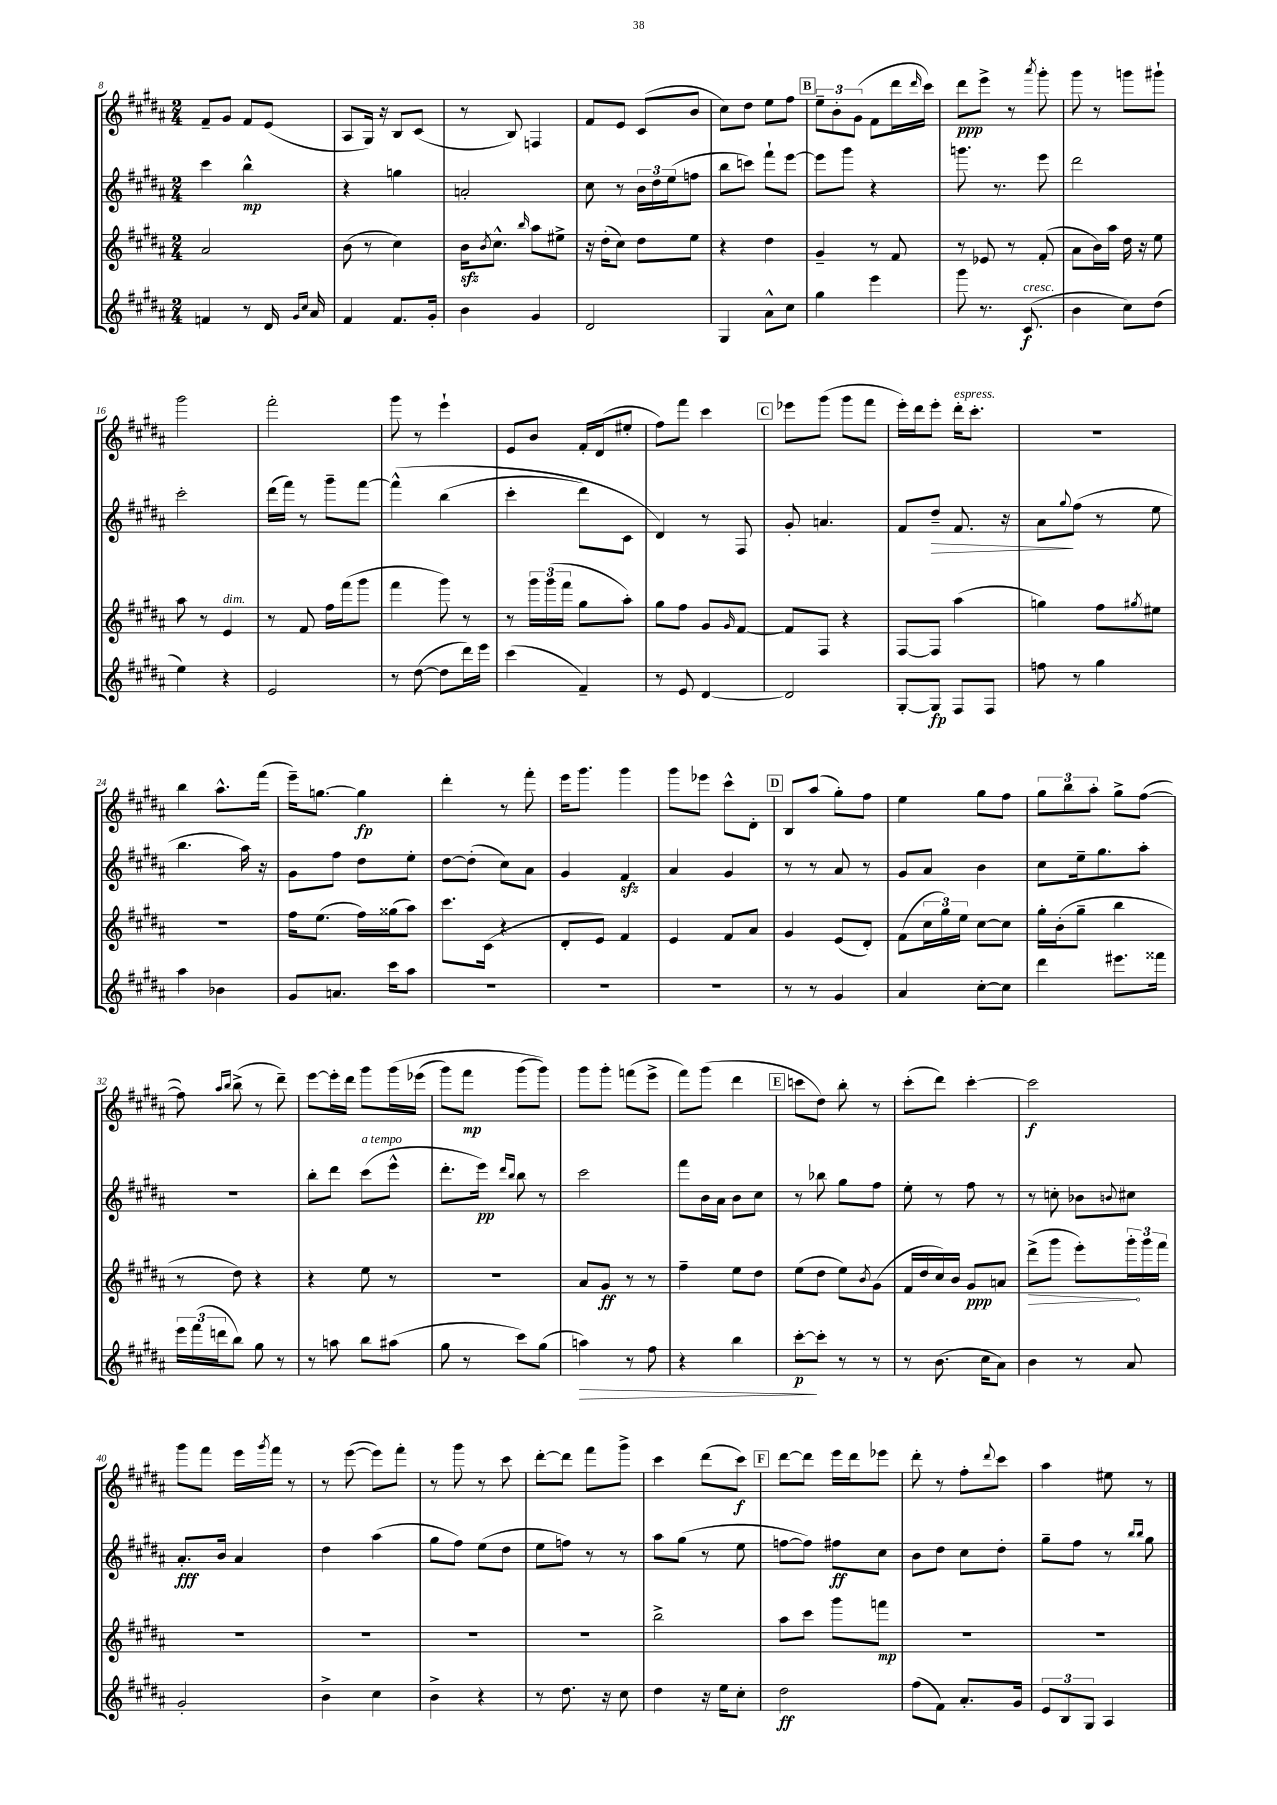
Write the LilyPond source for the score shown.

<<
\new StaffGroup <<
\new Staff = "s0" {
    \clef treble \key b \major \numericTimeSignature \time 2/4
    fis'8-- gis'8 fis'8 e'8( |
    ais8 gis16) r16 b8 cis'8( |
    r8 b8) f4 |
    fis'8 e'8 cis'8( b'8 |
    cis''8) dis''8 e''8 fis''8 |
    \mark \markup { \box "B" } \tuplet 3/2 { e''8-- b'8-. gis'8( } fis'8 dis'''16 \grace { dis'''16 } cis'''16) |
    dis'''8\ppp e'''8-> r8 \acciaccatura { ais'''8 } gis'''8-. |
    gis'''8 r8 g'''8 gis'''8-! |
    gis'''2 |
    fis'''2-. |
    gis'''8 r8 e'''4-! |
    e'8 b'8 fis'16-. dis'16( eis''8-. |
    fis''8) fis'''8 cis'''4 |
    \mark \markup { \box "C" } ees'''8 gis'''8( gis'''8 fis'''8 |
    e'''16-.) dis'''16 e'''8-. dis'''16-.^\markup { \italic "espress." } cis'''8.-. |
    R2 |
    b''4 ais''8.-^ fis'''16( |
    e'''16--) g''8.~ g''4\fp |
    dis'''4-. r8 fis'''8-. |
    e'''16 gis'''8. gis'''4 |
    gis'''8 ees'''8 cis'''8-^ dis'8-. |
    \mark \markup { \box "D" } b8 ais''8( gis''8-.) fis''8 |
    e''4 gis''8 fis''8 |
    \tuplet 3/2 { gis''8 b''8 ais''8-. } gis''8-> fis''8~( |
    fis''8) \grace { ais''16 b''16 } b''8->( r8 dis'''8--) |
    e'''8~ e'''16-. dis'''16 gis'''8 gis'''16\( ees'''16( |
    gis'''8) fis'''8\mp gis'''8( gis'''8)\) |
    gis'''8 gis'''8-. f'''8( e'''8-> |
    fis'''8) gis'''8( dis'''4 |
    \mark \markup { \box "E" } c'''8 dis''8) b''8-. r8 |
    cis'''8-.( dis'''8) cis'''4~-. |
    cis'''2\f |
    gis'''8 fis'''8 e'''16 \acciaccatura { gis'''8 } fis'''16 r8 |
    r8 e'''8~( e'''8) fis'''8-. |
    r8 gis'''8 r8 cis'''8 |
    dis'''8~-. dis'''8 fis'''8 gis'''8-> |
    cis'''4 dis'''8( cis'''8\f) |
    \mark \markup { \box "F" } dis'''8~ dis'''8 e'''16 dis'''16 ees'''8 |
    dis'''8-. r8 fis''8-. \appoggiatura { dis'''8 } cis'''8 |
    ais''4 eis''8 r8 \bar "|." |
}
\new Staff = "s1" {
    \clef treble \key b \major \numericTimeSignature \time 2/4
    cis'''4 b''4-^\mp |
    r4 g''4 |
    a'2-. |
    cis''8 r8 \tuplet 3/2 { b'16 dis''16 e''16( } f''8 |
    b''8 c'''8) fis'''8-! e'''8~ |
    \mark \markup { \box "B" } e'''8 gis'''8 r4 |
    g'''8. r8. e'''8 |
    dis'''2 |
    cis'''2-. |
    dis'''16( fis'''16) r8 gis'''8-- fis'''8~ |
    fis'''4-^\( b''4( |
    cis'''4-. dis'''8) cis'8 |
    dis'4\) r8 fis8 |
    \mark \markup { \box "C" } gis'8-. a'4. |
    fis'8 dis''8--\> fis'8. r16 |
    ais'8\! \appoggiatura { gis''8 } fis''8( r8 e''8 |
    b''4. ais''16) r16 |
    gis'8 fis''8 dis''8 e''8-. |
    dis''8~ dis''8-.( cis''8) ais'8 |
    gis'4 fis'4\sfz |
    ais'4 gis'4 |
    \mark \markup { \box "D" } r8 r8 ais'8 r8 |
    gis'8 ais'8 b'4 |
    cis''8 e''16-- gis''8. ais''8-. |
    r2 |
    b''8-. dis'''8 cis'''8^\markup { \italic "a tempo" }( e'''8-^ |
    dis'''8.-. e'''16\pp) \grace { dis'''16 b''16 } b''8 r8 |
    cis'''2 |
    fis'''8 b'16 ais'16 b'8 cis''8 |
    \mark \markup { \box "E" } r8 bes''8 gis''8 fis''8 |
    e''8-. r8 fis''8 r8 |
    r8 c''8-. bes'8 \appoggiatura { b'8 } cis''8 |
    ais'8.-.\fff b'16 ais'4 |
    dis''4 ais''4( |
    gis''8 fis''8) e''8( dis''8 |
    e''8 f''8) r8 r8 |
    ais''8 gis''8( r8 e''8 |
    \mark \markup { \box "F" } f''8~ f''8) fis''8\ff cis''8 |
    b'8 dis''8 cis''8 dis''8-. |
    gis''8-- fis''8 r8 \grace { b''16 b''16 } gis''8 \bar "|." |
}
\new Staff = "s2" {
    \clef treble \key b \major \numericTimeSignature \time 2/4
    ais'2 |
    b'8( r8 cis''4) |
    b'16\sfz \acciaccatura { b'8 } cis''8.-^ \grace { b''16 } ais''8 eis''8-> |
    r16 dis''16-.( cis''8) dis''8 e''8 |
    r4 dis''4 |
    \mark \markup { \box "B" } gis'4-- r8 fis'8 |
    r8 ees'8 r8 fis'8-.( |
    ais'8 b'16) ais''16 dis''16 r16 e''8 |
    ais''8 r8 e'4^\markup { \italic "dim." } |
    r8 fis'8 fis''16 fis'''16( gis'''8 |
    fis'''4 gis'''8) r8 |
    r8 \tuplet 3/2 { gis'''16 gis'''16( fis'''16 } gis''8 ais''8-.) |
    gis''8 fis''8 gis'8 \grace { gis'16 } fis'8~ |
    \mark \markup { \box "C" } fis'8 fis8 r4 |
    fis8~ fis8 ais''4( |
    g''4) fis''8 \acciaccatura { gis''8 } eis''8 |
    R2 |
    fis''16 e''8.( fis''16) gisis''16( ais''8) |
    cis'''8. cis'16( r4 |
    dis'8-. e'8) fis'4 |
    e'4 fis'8 ais'8 |
    \mark \markup { \box "D" } gis'4 e'8( dis'8-.) |
    fis'8( \tuplet 3/2 { cis''16 gis''16) e''16 } cis''8~ cis''8 |
    gis''16-. b'16-.( gis''8-- b''4 |
    r8 dis''8) r4 |
    r4 e''8 r8 |
    R2 |
    ais'8 gis'8\ff r8 r8 |
    fis''4-- e''8 dis''8 |
    \mark \markup { \box "E" } e''8( dis''8 e''8) \acciaccatura { b'8 } gis'8( |
    fis'16 dis''16 cis''16) b'16 gis'8\ppp a'8 |
    \once \override Hairpin.circled-tip = ##t dis'''8->\>( gis'''8 e'''8-.) \tuplet 3/2 { gis'''16-.\! gis'''16 fis'''16 } |
    R2 |
    R2 |
    R2 |
    R2 |
    b''2-> |
    \mark \markup { \box "F" } ais''8 cis'''8 gis'''8 f'''8\mp |
    R2 |
    R2 \bar "|." |
}
\new Staff = "s3" {
    \clef treble \key b \major \numericTimeSignature \time 2/4
    f'4 r8 dis'16 \grace { gis'16 cis''16 } ais'16 |
    fis'4 fis'8. gis'16-. |
    b'4 gis'4 |
    dis'2 |
    gis4 ais'8-^ cis''8 |
    \mark \markup { \box "B" } gis''4 e'''4 |
    gis'''8 r8. cis'8.\f^\markup { \italic "cresc." }( |
    b'4 cis''8) dis''8( |
    e''4) r4 |
    e'2 |
    r8 dis''8~( dis''8 dis'''16) e'''16 |
    cis'''4( fis'4--) |
    r8 e'8 dis'4~ |
    \mark \markup { \box "C" } dis'2 |
    gis8~-. gis8\fp fis8 fis8 |
    f''8 r8 gis''4 |
    ais''4 bes'4 |
    gis'8 a'8. cis'''16 ais''8 |
    R2 |
    R2 |
    R2 |
    \mark \markup { \box "D" } r8 r8 gis'4 |
    ais'4 cis''8~-. cis''8 |
    dis'''4 eis'''8. fisis'''16 |
    \tuplet 3/2 { e'''16 fis'''16( d'''16 } b''8) gis''8 r8 |
    r8 a''8 b''8 ais''8( |
    gis''8 r8 cis'''8) gis''8( |
    a''4\>) r8 fis''8 |
    r4 b''4 |
    \mark \markup { \box "E" } cis'''8~-.\p\! cis'''8-. r8 r8 |
    r8 b'8.( cis''16 ais'8) |
    b'4 r8 ais'8 |
    gis'2-. |
    b'4-> cis''4 |
    b'4-> r4 |
    r8 dis''8. r16 cis''8 |
    dis''4 r16 e''16 cis''8-. |
    \mark \markup { \box "F" } dis''2\ff |
    fis''8( fis'8) ais'8.-. gis'16 |
    \tuplet 3/2 { e'8 b8 gis8 } ais4 \bar "|." |
}
>>
>>
\layout { \context { \Score currentBarNumber = #8 } }
